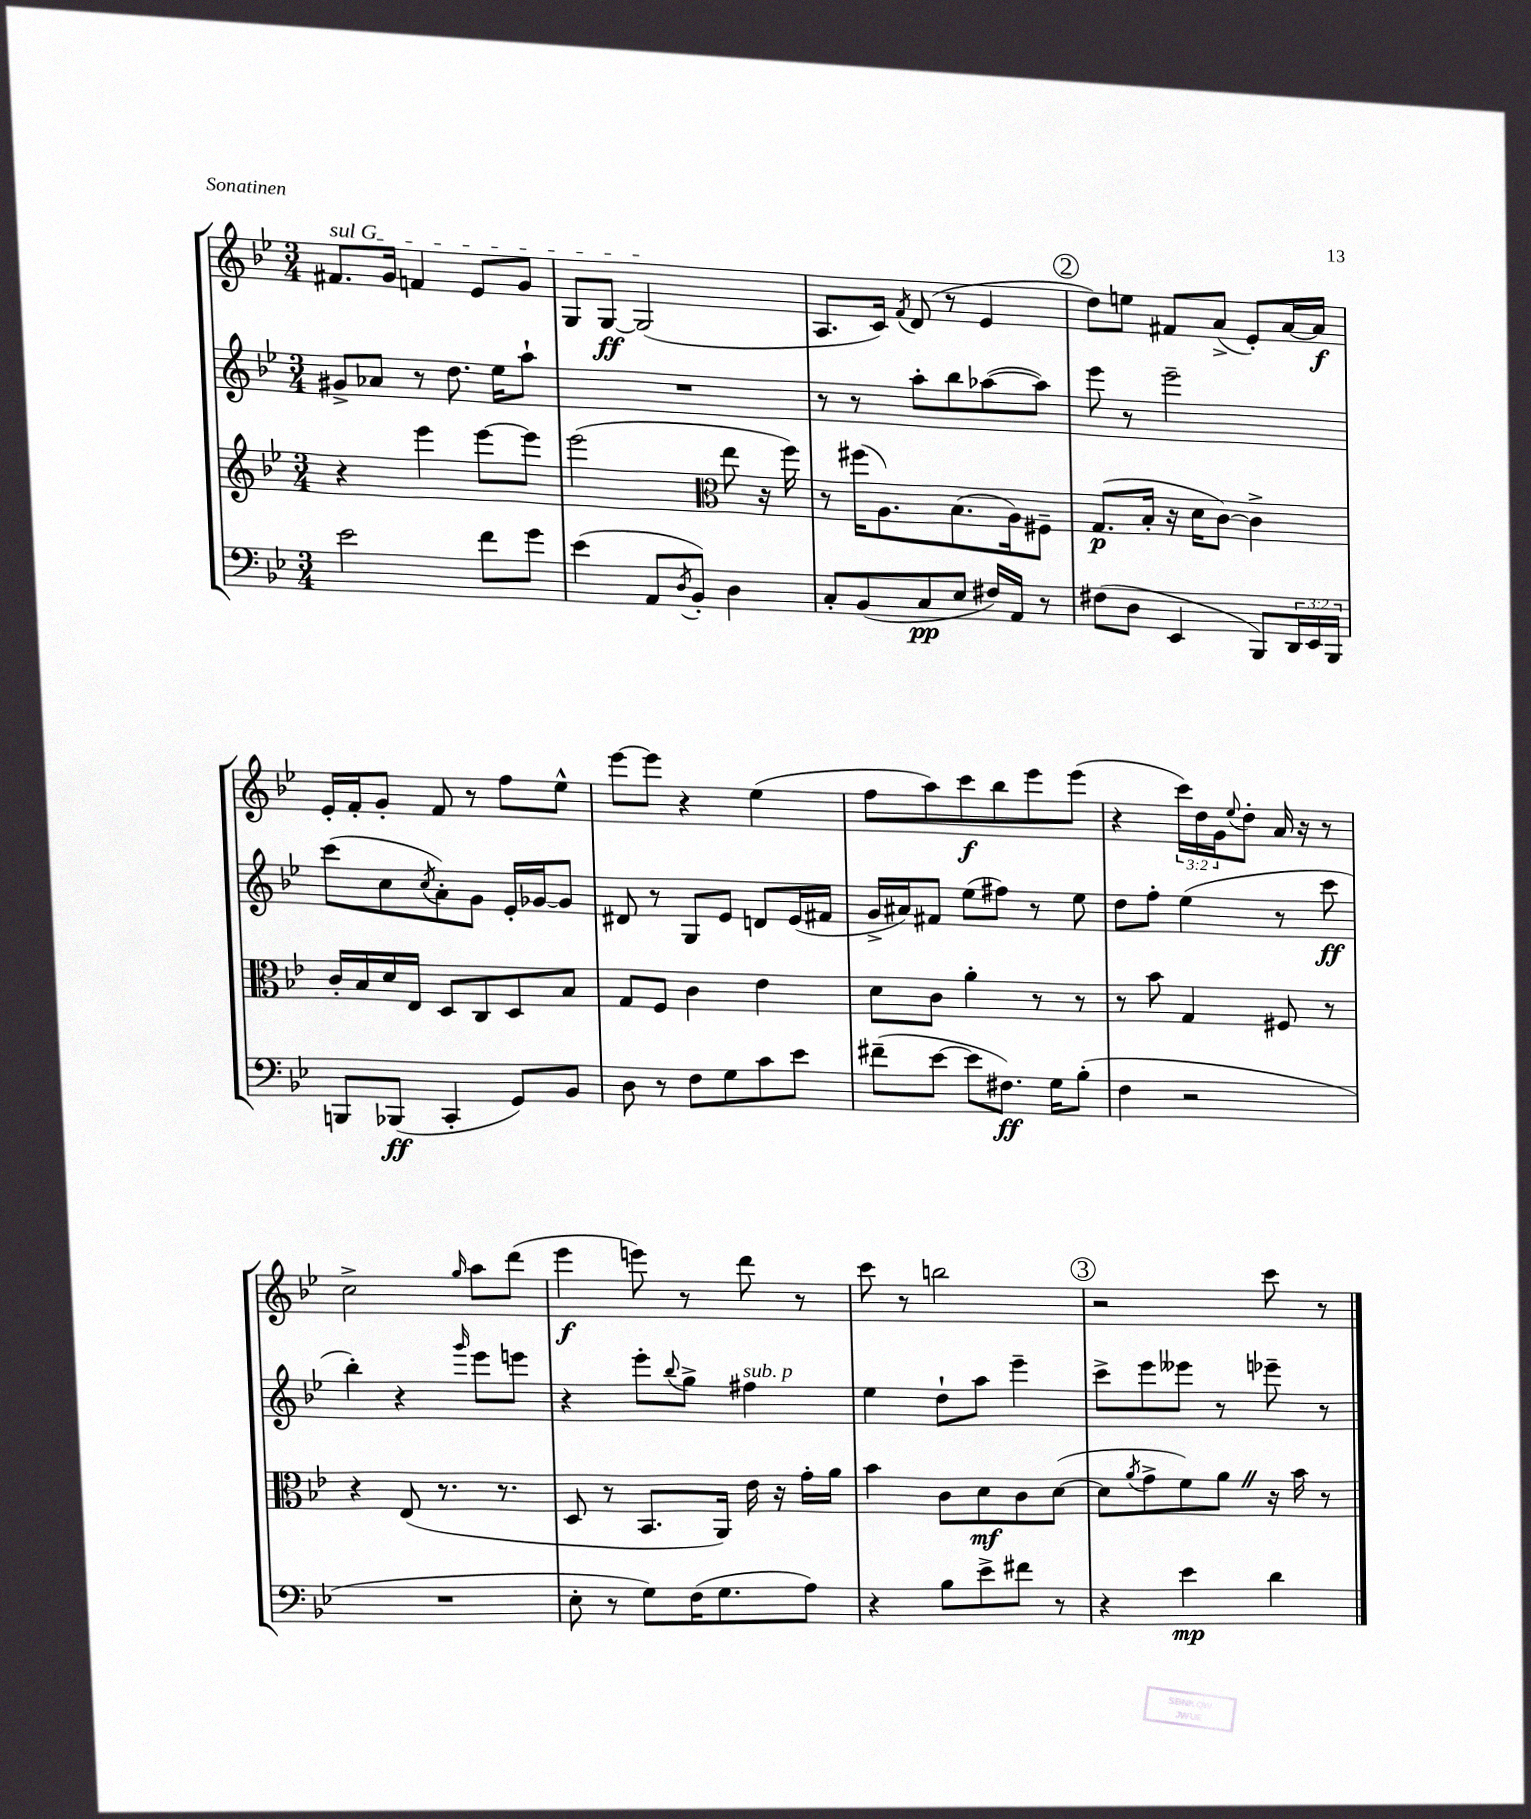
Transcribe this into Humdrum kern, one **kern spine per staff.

**kern	**kern	**kern	**kern
*staff4	*staff3	*staff2	*staff1
*clefF4	*clefG2	*clefG2	*clefG2
*k[b-e-]	*k[b-e-]	*k[b-e-]	*k[b-e-]
*M3/4	*M3/4	*M3/4	*M3/4
2e-	4r	8g#^	8.f#
.	.	8a-	.
.	.	.	16g
.	4eee-	8r	4f
.	.	8.dd	.
8f	[8eee-	.	8e-
.	.	16ee-	.
8g	8eee-]	8aa`	8g
=	=	=	=
(4e-	(2eee-	2.r	8G
.	.	.	[8G
8AA	.	.	(2G]
8qD	.	.	.
8BB-')	.	.	.
*	*clefC3	*	*
4D	8ee-	.	.
.	16r	.	.
.	16ff)	.	.
=	=	=	=
8C'	8r	8r	8.A
(8BB-	(16ff#	8r	.
.	8.A)	.	16c)
.	.	.	8qf
8C	.	8aa'	(8d
8E-	(8.B-	8bb-	8r
16F#)	.	([8aa-	4e-
16AA	16A)	.	.
8r	8F#~	8aa-])	.
=	=	=	=
(8F#	(8.G	8eee-	8dd)
8D	.	8r	8ee
.	16B-'	.	.
4EE-	16r	2eee-~	8f#
.	16d	.	.
.	[8c)	.	(8a^
8BBB-)	4c^]	.	8e-')
24DD	.	.	[16a
24EE-	.	.	.
.	.	.	16a]
24BBB-	.	.	.
=	=	=	=
8BBB	16c'	(8ccc	16e-'
.	16B-	.	16f'
(8BBB-	16d	8cc	8g'
.	16E-	.	.
.	.	8qcc	.
4CC'	8D	8a')	8f
.	8C	8g	8r
8GG)	8D	16e-'	8ff
.	.	[16g-	.
8BB-	8B-	8g-]	8ee-^^
=	=	=	=
8D	8G	8d#	[8eee-
8r	8F	8r	8eee-]
8F	4c	8G	4r
8G	.	8e-	.
8c	4e-	8d	(4ee-
8e-	.	(16e-	.
.	.	16f#	.
=	=	=	=
(8f#~	8d	16g^	8ff
.	.	16a#)	.
[8e-	8c	8f#	8aa)
8e-]	4a'	(8ee-	8ccc
8.F#)	.	8ff#)	8bb-
.	8r	8r	8eee-
16G	.	.	.
(8B-'	8r	8ee-	(8eee-
=	=	=	=
4F	8r	8dd	4r
.	8b-	8ff'	.
2r	4G	(4ee-	24ccc)
.	.	.	24dd
.	.	.	24g
.	.	.	8qqee-
.	.	.	8dd'
.	8F#	8r	16a
.	.	.	16r
.	8r	8ccc	8r
=	=	=	=
2.r	4r	4bb-')	2cc^
.	(8E-	4r	.
.	8.r	.	.
.	.	16qqggg	16qqgg
.	.	8eee-	8aa
.	8.r	.	.
.	.	8eee	(8ddd
=	=	=	=
8E-'	8D	4r	4eee-
8r	8r	.	.
8G)	8.BB-	8eee-'	8eee)
.	.	8qqbb-	.
(16F	.	8gg^	8r
8.G	16AA)	.	.
.	16e-	4ff#	8ddd
.	16r	.	.
8A)	16g'	.	8r
.	16a	.	.
=	=	=	=
4r	4b-	4ee-	8ccc
.	.	.	8r
8B-	8c	8dd`	2bb
8e-^	8d	8aa	.
8f#	8c	4eee-~	.
8r	([8d	.	.
=	=	=	=
4r	8d]	8ccc^	2r
.	8qa	.	.
.	8g^	8eee-	.
4e-	8f)	8eee--	.
.	8a	8r	.
4d	16r	8eee-~	8ccc
.	16b-	.	.
.	8r	8r	8r
==	==	==	==
*-	*-	*-	*-
